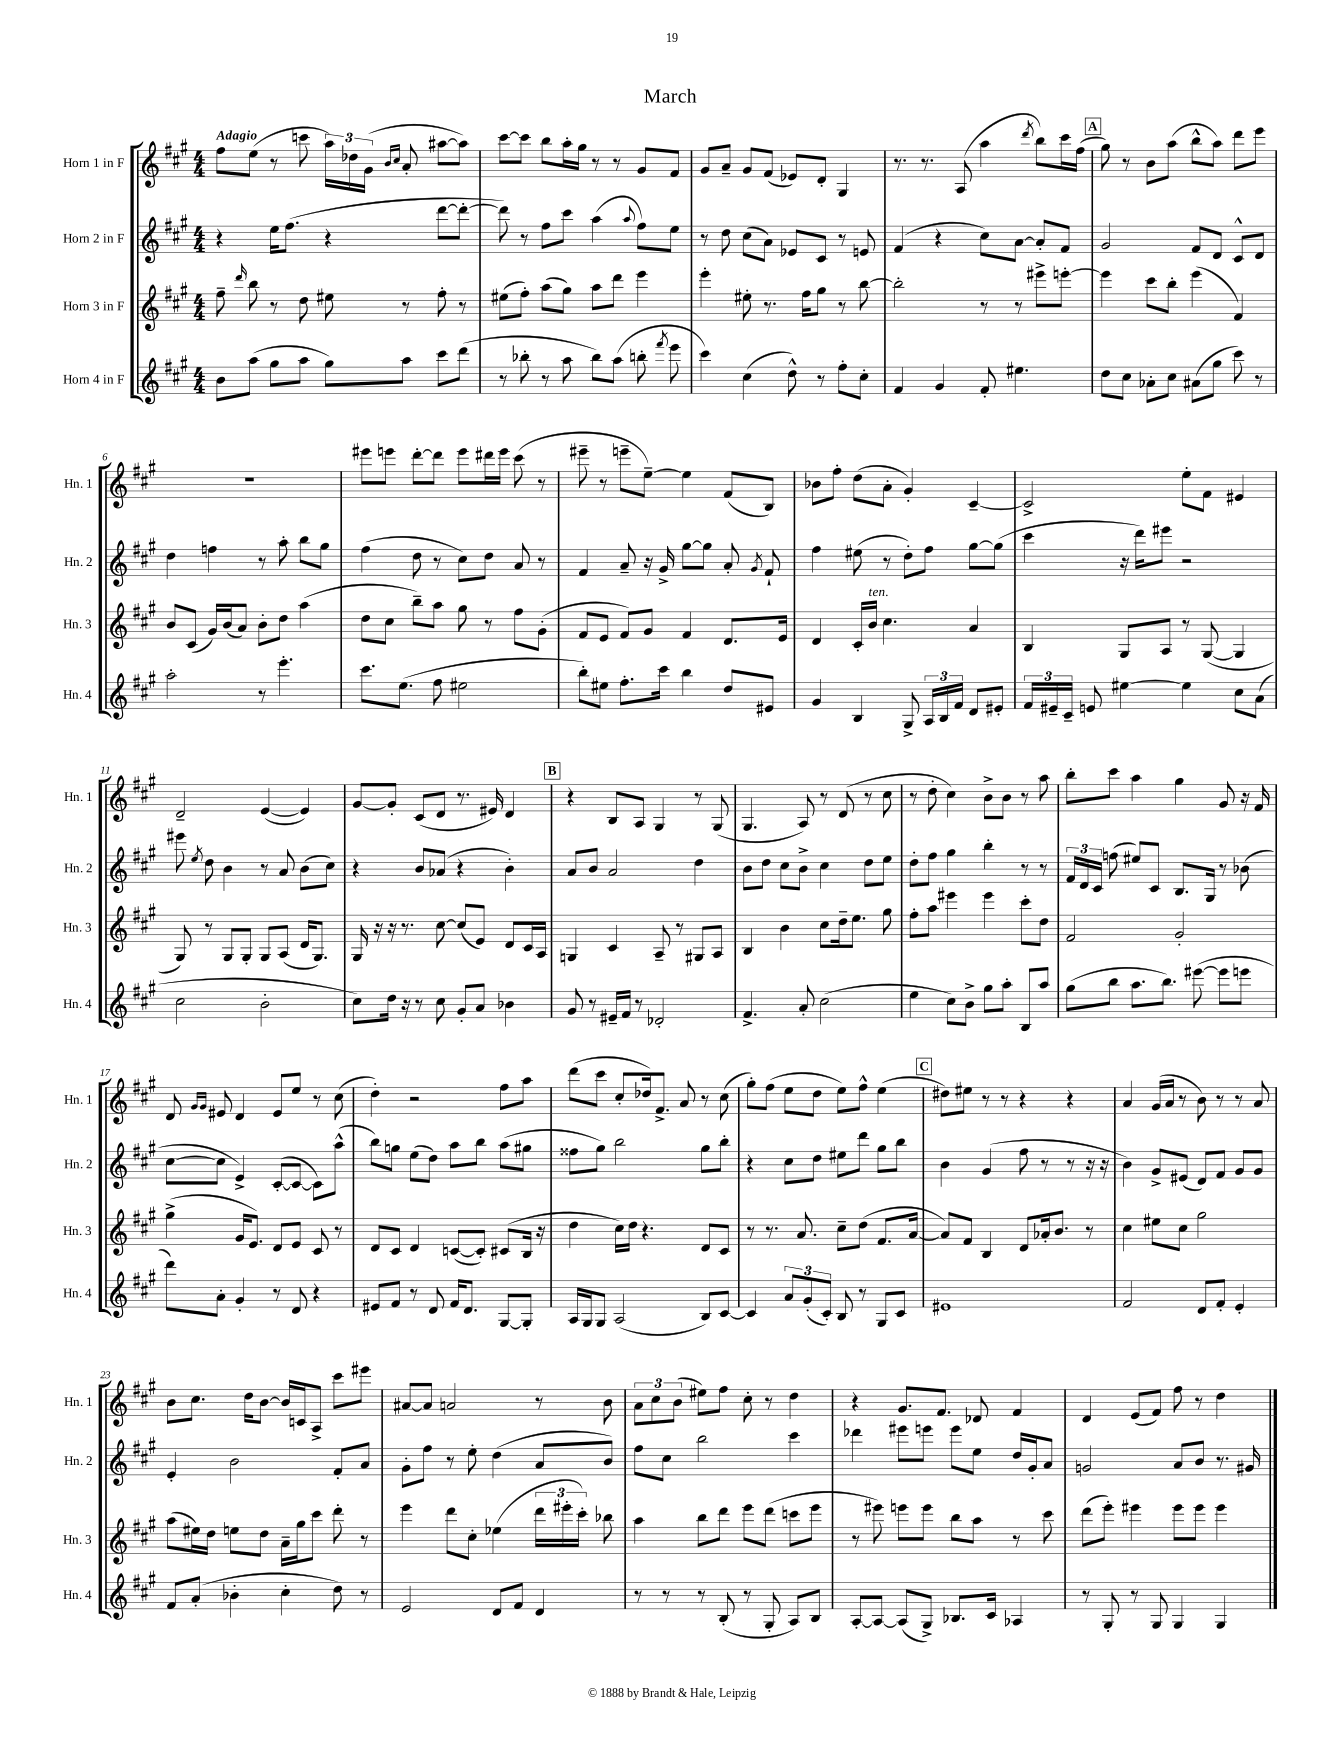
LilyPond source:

\header { title = "March" }
<<
\new StaffGroup <<
\new Staff = "s0" \with { instrumentName = "Horn 1 in F" shortInstrumentName = "Hn. 1" } {
    \clef treble \key a \major \numericTimeSignature \time 4/4 \tempo "Adagio"
    \autoBeamOff fis''8[ e''8]( r8 c'''8 \tuplet 3/2 { a''16[) des''16 gis'16]( } \grace { b'16[ cis''16] } a'8-. ais''8[~ ais''8]) |
    cis'''8[~ cis'''8] b''8[ a''16-. gis''16] r8 r8 gis'8[ fis'8] |
    gis'8[ a'8]-- gis'8[ fis'8]( ees'8[) d'8]-. gis4 |
    r8. r8. a8( a''4 \acciaccatura { d'''8 } b''8[) cis'''16 fis''16]( |
    \mark \markup { \box "A" } gis''8) r8 b'8[ a''8]( b''8[-^ a''8]) d'''8[ e'''8] |
    r1 |
    eis'''8[ e'''8] d'''8[~-. d'''8] e'''8[ dis'''16 e'''16] cis'''8( r8 |
    eis'''8-- r8 e'''8[-- e''8]~--) e''4 fis'8[( b8]) |
    bes'8[ fis''8]-. d''8[( a'8]-. gis'4-.) cis'4~-- |
    cis'2-> e''8[-. fis'8] eis'4 |
    d'2-- e'4~( e'4) |
    gis'8[~ gis'8]-. cis'8[( d'8] r8. eis'16) d'4 |
    \mark \markup { \box "B" } r4 b8[ a8] gis4 r8 gis8( |
    gis4. a8) r8 d'8( r8 cis''8 |
    r8 d''8-. cis''4) b'8[-> b'8] r8 a''8 |
    b''8[-. cis'''8] a''4 gis''4 gis'8 r16 fis'16 |
    d'8 \grace { gis'16[ gis'16] } eis'8 d'4 eis'8[ e''8] r8 cis''8( |
    d''4-.) r2 fis''8[ a''8] |
    d'''8[( cis'''8] cis''8[-. des''16) fis'8.]-> a'8 r8 cis''8( |
    gis''8[-.) fis''8]( e''8[ d''8] e''8[) fis''8]-^ e''4( |
    \mark \markup { \box "C" } dis''8[) eis''8] r8 r8 r4 r4 |
    a'4 gis'16[( a'16] r8 b'8) r8 r8 a'8 |
    b'8[ cis''8.] d''16[ b'8]~ b'16[ c'16 a8]-> cis'''8[ eis'''8] |
    ais'8[~ ais'8] a'2 r8 b'8 |
    \tuplet 3/2 { a'8[ cis''8 b'8]( } eis''8[) fis''8] cis''8-. r8 d''4 |
    r4 gis'8.[ fis'8.] des'8 fis'4 |
    d'4 e'8[( fis'8]) fis''8 r8 d''4 \bar "|." |
}
\new Staff = "s1" \with { instrumentName = "Horn 2 in F" shortInstrumentName = "Hn. 2" } {
    \clef treble \key a \major \numericTimeSignature \time 4/4
    \autoBeamOff r4 e''16[ fis''8.]( r4 d'''8[~ d'''8]~-. |
    d'''8) r8 fis''8[ cis'''8] a''4( \appoggiatura { a''8 } fis''8[) e''8] |
    r8 d''8 cis''8[( a'8]) ees'8[ cis'8] r8 e'8 |
    fis'4( r4 cis''8[) a'8]~ a'8[-. fis'8] |
    \mark \markup { \box "A" } gis'2 fis'8[ d'8] cis'8[-^ d'8] |
    d''4 f''4 r8 a''8-. b''8[ gis''8] |
    fis''4( d''8 r8 cis''8[) d''8] a'8 r8 |
    fis'4 a'8-- r16 gis'16-> gis''8[~ gis''8] a'8-. \acciaccatura { gis'8 } fis'8-! |
    fis''4 eis''8( r8 d''8[-.) fis''8] gis''8[~ gis''8]( |
    cis'''4 r16 d'''16[) eis'''8] r2 |
    eis'''8 \acciaccatura { e''8 } d''8 b'4 r8 a'8 b'8[( cis''8]) |
    r4 b'8[ aes'8]( r4 b'4-.) |
    \mark \markup { \box "B" } a'8[ b'8] a'2 d''4 |
    b'8[ d''8] cis''8[ b'8]-> cis''4 d''8[ e''8] |
    d''8[-. fis''8] gis''4 b''4-. r8 r8 |
    \tuplet 3/2 { fis'16[ d'16 cis'16] } f''8( eis''8[) cis'8] b8.[ gis16] r8 bes'8( |
    cis''8[~ cis''8] e'4->) cis'8[~-.( cis'8]~ cis'8[) a''8]-^( |
    b''8[) g''8] e''8[( d''8]) a''8[ b''8] a''8[( gis''8] |
    fisis''8[ gis''8]) b''2 gis''8[ b''8]-. |
    r4 cis''8[ d''8] eis''8[ d'''8] gis''8[ b''8] |
    \mark \markup { \box "C" } b'4 gis'4( fis''8 r8 r8 r16 r16 |
    b'4) gis'8[-> eis'8]( d'8[) fis'8] gis'8[ gis'8] |
    e'4-. b'2 fis'8[-. a'8] |
    gis'8[-. fis''8] r8 e''8-. d''4( a'8[ b'8]) |
    fis''8[ cis''8] b''2 cis'''4 |
    des'''4 eis'''8[ e'''8] e'''8[ e''8] d''16[ gis'16-. a'8] |
    g'2 a'8[ b'8] r8. gis'16 \bar "|." |
}
\new Staff = "s2" \with { instrumentName = "Horn 3 in F" shortInstrumentName = "Hn. 3" } {
    \clef treble \key a \major \numericTimeSignature \time 4/4
    \autoBeamOff fis''8-- \grace { d'''16 } b''8 r8 d''8 eis''8 r8 fis''8-. r8 |
    eis''8[( fis''8]-.) a''8[( gis''8]) a''8[ d'''8] e'''4 |
    e'''4-. eis''8-. r8. fis''16[ gis''8] r8 b''8~ |
    b''2-. r8 r8 eis'''8[-> e'''8]~-. |
    \mark \markup { \box "A" } e'''4 cis'''8[ b''8]-. e'''4( fis'4) |
    b'8[ cis'8]( gis'16[) b'16( a'8]) b'8[-. d''8] a''4( |
    d''8[ cis''8] b''8[--) a''8] gis''8 r8 fis''8[ gis'8]-.( |
    fis'8[ e'8] fis'8[) gis'8] fis'4 d'8.[ e'16] |
    d'4 cis'16[-. b'16]^\markup { \italic "ten." } cis''4. a'4 |
    b4 gis8[ a8] r8 gis8~( gis4 |
    gis8) r8 gis8[ gis8]-. gis8[ a8]( d'16[ gis8.]) |
    gis16 r16 r16 r8. cis''8~ cis''8[( e'8]) d'8[ cis'16 a16] |
    \mark \markup { \box "B" } g4 cis'4 a8-- r8 gis8[ a8] |
    b4 b'4 cis''8[ d''16-- e''8.] gis''8 |
    fis''8[-. a''8] eis'''4 eis'''4 cis'''8[-. d''8] |
    fis'2 gis'2-. |
    gis''4->( gis'16[ e'8.]) d'8[ e'8] cis'8 r8 |
    d'8[ cis'8] d'4 c'8[~( c'8]-.) cis'8[( b16] r16 |
    d''4 cis''16[) d''16] r4. d'8[ cis'8] |
    r8 r8. a'8. cis''8[-- d''8]( fis'8.[ a'16]~ |
    \mark \markup { \box "C" } a'8[) fis'8] b4 d'8[ aes'16-. b'8.] r8 |
    cis''4 eis''8[ cis''8] gis''2 |
    a''8[( eis''16) d''16] e''8[ d''8] a'16[-- gis''16 cis'''8] d'''8-. r8 |
    e'''4 d'''8[ cis''8]-. ees''4( \tuplet 3/2 { d'''16[ eis'''16-. cis'''16]-.) } bes''8 |
    a''4 b''8[ d'''8] e'''8[ d'''8]( c'''8[ e'''8] |
    r8 eis'''8) e'''8[ e'''8] b''8[ a''8] r8 cis'''8 |
    d'''8[( e'''8]-.) eis'''4 eis'''8[ eis'''8] eis'''4 \bar "|." |
}
\new Staff = "s3" \with { instrumentName = "Horn 4 in F" shortInstrumentName = "Hn. 4" } {
    \clef treble \key a \major \numericTimeSignature \time 4/4
    \autoBeamOff b'8[ a''8]( gis''8[ a''8] gis''8[) a''8] cis'''8[ d'''8]( |
    r8 bes''8-. r8 a''8 bes''8[) a''8]( b''8-. \acciaccatura { fis'''8 } e'''8 |
    cis'''4) cis''4( d''8-^) r8 fis''8[-. cis''8]-. |
    fis'4 gis'4 fis'8-. eis''4. |
    \mark \markup { \box "A" } d''8[ cis''8] aes'8[-. cis''8] ais'8[( gis''8] cis'''8) r8 |
    a''2-. r8 e'''4.-. |
    cis'''8.[ e''8.]( fis''8 eis''2 |
    b''8[-.) eis''8] fis''8.[-. cis'''16] b''4 d''8[ eis'8] |
    gis'4 b4 gis8-> \tuplet 3/2 { a16[ b16 fis'16] } d'8[ eis'8]-. |
    \tuplet 3/2 { fis'16[ eis'16-- cis'16]-- } e'8 eis''4~ eis''4 cis''8[ a'8]( |
    cis''2 b'2-. |
    cis''8[) d''16] r16 r8 cis''8 gis'8[-. a'8] bes'4 |
    \mark \markup { \box "B" } gis'8 r8 eis'16[-- fis'16] r8 des'2-. |
    fis'4.-> a'8-. cis''2( |
    e''4 cis''8[) b'8]-> gis''8[ a''8]-. b8[ a''8] |
    gis''8[( b''8] a''8.[ b''8.]) eis'''8~( eis'''8[ e'''8] |
    d'''8[) a'8]-. gis'4-. r8 d'8 r4 |
    eis'8[ fis'8] r8 d'8 fis'16[ d'8.] gis8[~ gis8]-. |
    a16[ gis16 gis8] a2( b8[) cis'8]~ |
    cis'4 \tuplet 3/2 { a'8[ gis'8-.( cis'8]-.) } b8 r8 gis8[ cis'8] |
    \mark \markup { \box "C" } eis'1 |
    fis'2 d'8[ fis'8]-. e'4-. |
    fis'8[ a'8]-.( bes'4-. cis''4-. d''8) r8 |
    e'2 d'8[ fis'8] d'4 |
    r8 r8 r8 b8-.( r8 gis8-. a8[) b8] |
    a8[~-. a8]~ a8[( gis8]->) bes8.[ cis'16] aes4 |
    r8 gis8-. r8 gis8 gis4 gis4 \bar "|." |
}
>>
>>
